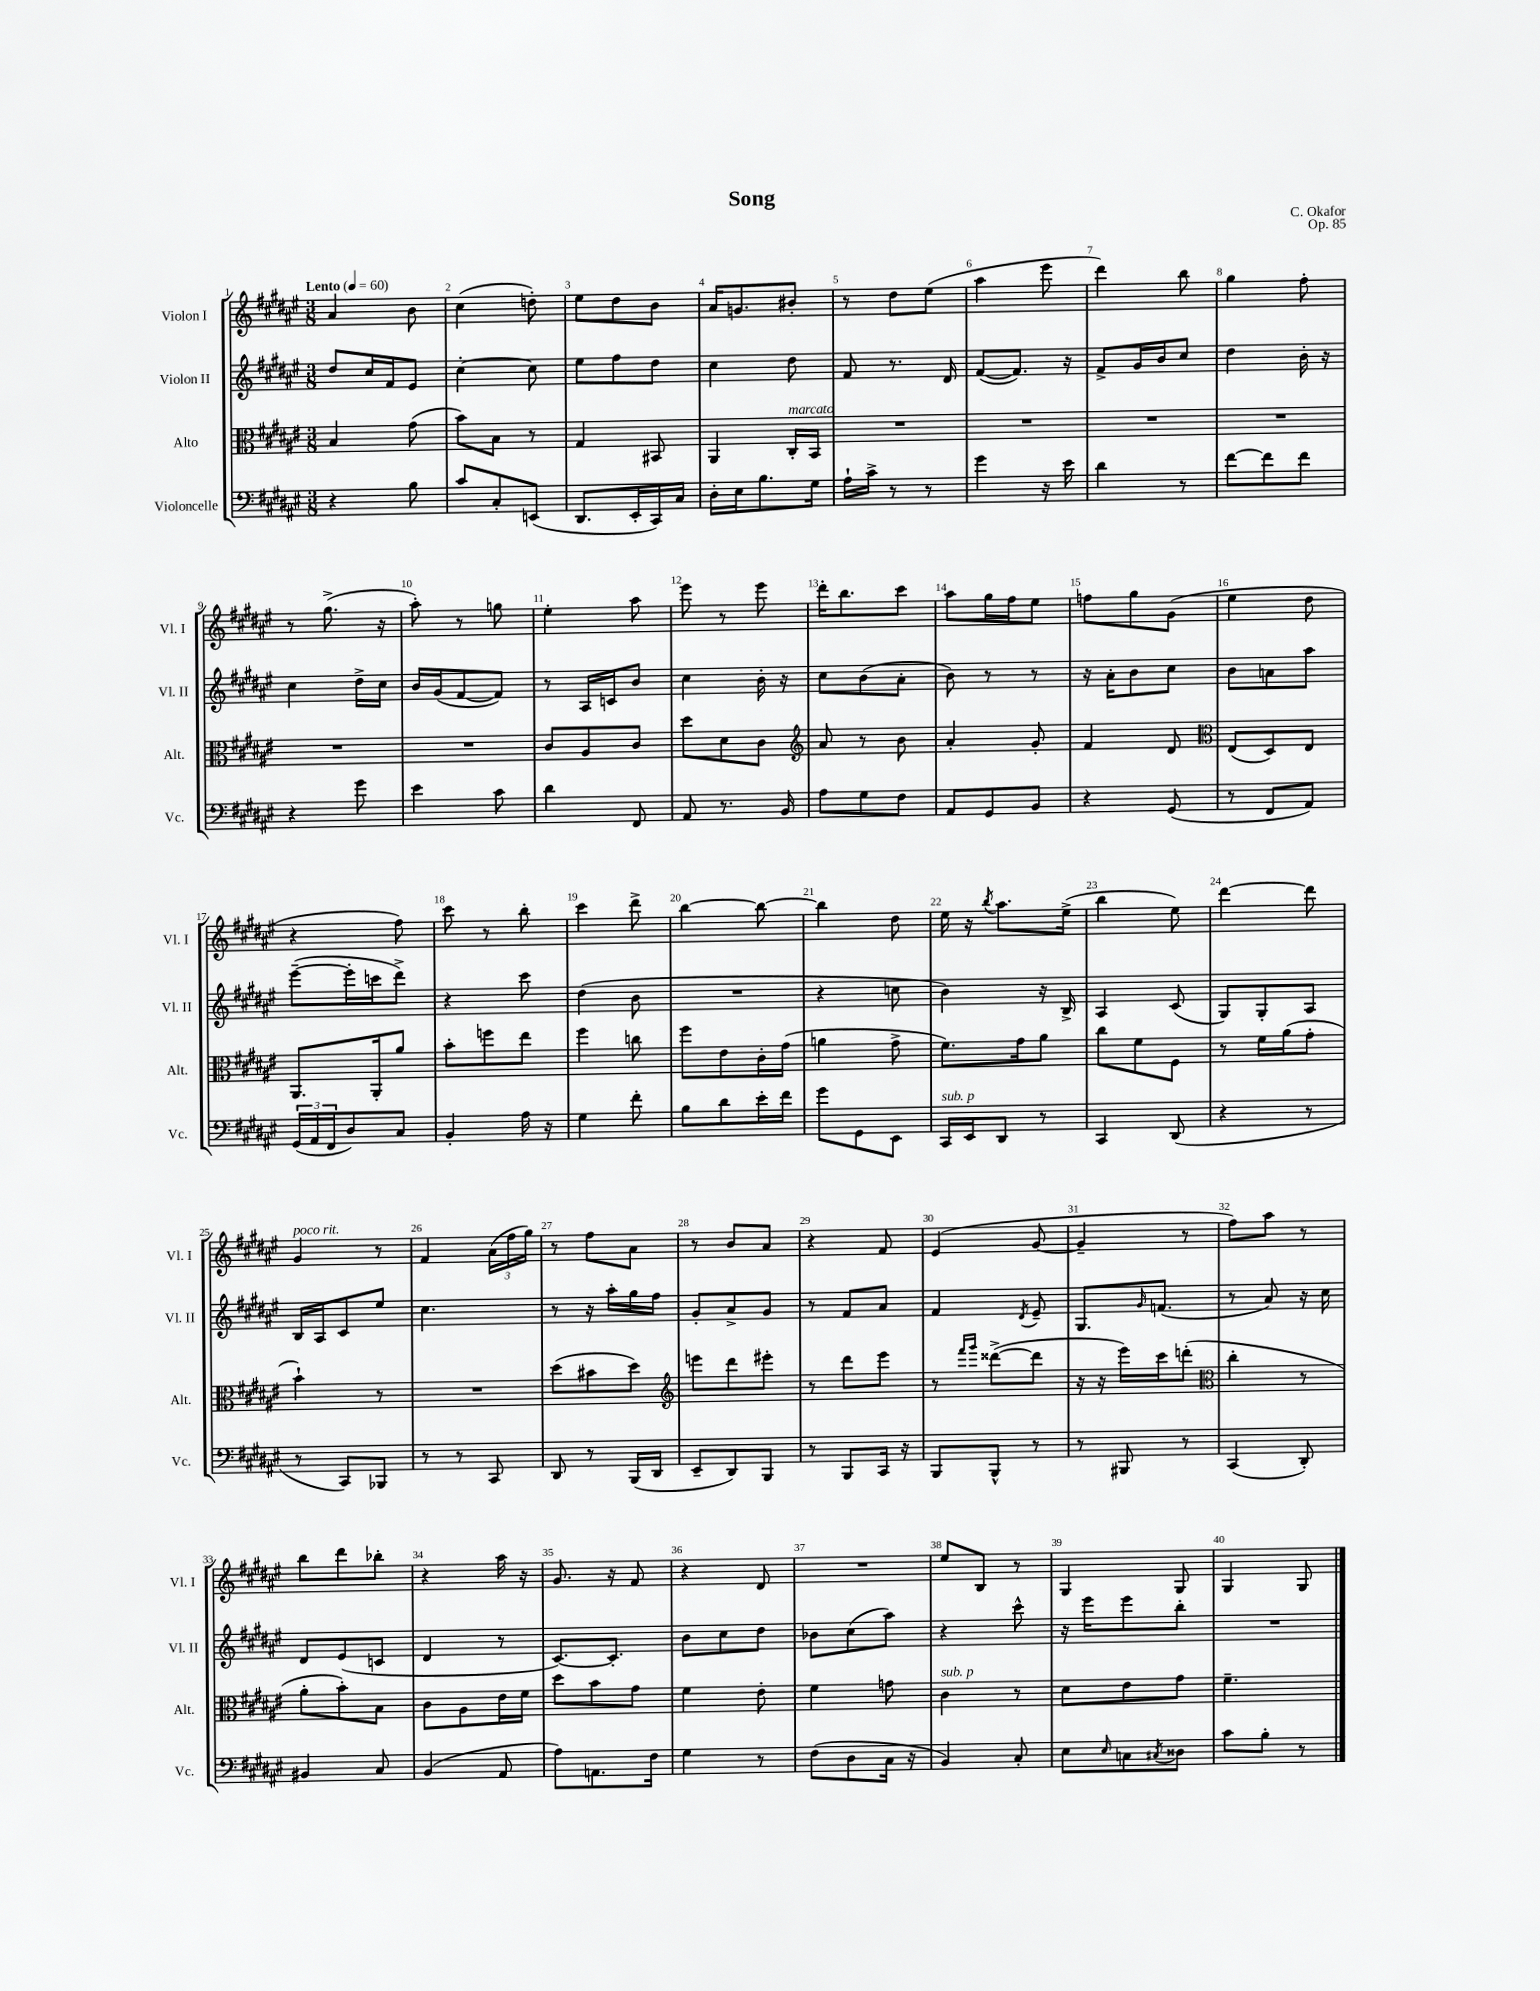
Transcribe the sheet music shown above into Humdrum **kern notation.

**kern	**kern	**kern	**kern
*part4	*part3	*part2	*part1
*staff4	*staff3	*staff2	*staff1
*I"Violoncelle	*I"Alto	*I"Violon II	*I"Violon I
*I'Vc.	*I'Alt.	*I'Vl. II	*I'Vl. I
*clefF4	*clefC3	*clefG2	*clefG2
*k[f#c#g#d#a#e#]	*k[f#c#g#d#a#e#]	*k[f#c#g#d#a#e#]	*k[f#c#g#d#a#e#]
*M3/8	*M3/8	*M3/8	*M3/8
*MM60	*MM60	*MM60	*MM60
=1	=1	=1	=1
!	!	!	!LO:TX:a:B:t=Lento
4r	4B/	8dd#/L	4a#/
.	.	16cc#/L	.
.	.	16f#/J	.
8B\	(8g#\	8e#/J	8b\
=2	=2	=2	=2
8c#/L	8b\L)	[4cc#'\	(4cc#\
8C#'/	8B\J	.	.
(8EEn/J	8r	8cc#\]	8ddn'\)
=3	=3	=3	=3
8.DD#/L	4G#/	8ee#\L	8ee#\L
.	.	8ff#\	8dd#\
16EE#'/L	.	.	.
16CC#/)	8BB#X/	8dd#\J	8b\J
16C#/JJ	.	.	.
=4	=4	=4	=4
16D#'\LL	4AA#/	4cc#\	16a#/KL
16E#\J	.	.	8.gn/
8.B\	.	.	.
!	!LO:TX:a:i:t=marcato	!	!
.	16C#'/LL	8dd#\	8b#X'/J
16G#\Jk	16BB/JJ	.	.
=5	=5	=5	=5
16A#`\LL	4.r	8f#/	8r
16c#^\JJ	.	.	.
8r	.	8.r	8dd#\L
8r	.	.	(8ee#\J
.	.	16d#/	.
=6	=6	=6	=6
4g#\	4.r	([8f#/L	4aa#\
.	.	8.f#/J])	.
16r	.	.	8eee#\
16e#\	.	16r	.
=7	=7	=7	=7
4d#\	4.r	8f#^/L	4ddd#\)
.	.	16g#/L	.
.	.	16b/J	.
8r	.	8cc#/J	8bb\
=8	=8	=8	=8
[8f#\L	4.r	4dd#\	4gg#\
8f#\]	.	.	.
8f#\J	.	16b'\	8ff#'\
.	.	16r	.
!!LO:LB:g=z
=9	=9	=9	=9
4r	4.r	4cc#\	8r
.	.	.	(8.gg#^\
8g#\	.	16dd#^\LL	.
.	.	16cc#\JJ	16r
=10	=10	=10	=10
4e#\	4.r	16b/LL	8aa#'\)
.	.	(16g#/J	.
.	.	[8f#/	8r
8c#\	.	8f#/J])	8ggn\
=11	=11	=11	=11
4d#\	8c#/L	8r	4ee#'\
.	8A#/	16A#/LL	.
.	.	16cn/J	.
8FF#/	8c#/J	8b/J	8aa#\
=12	=12	=12	=12
8AA#/	8dd#\L	4cc#\	8eee#\
8.r	8d#\	.	8r
.	8c#\J	16b'\	8eee#\
16BB/	.	16r	.
=13	=13	=13	=13
*	*clefG2	*	*
8A#\L	8a#/	8cc#\L	16ddd#'\KL
.	.	.	8.bb\
8G#\	8r	(8b\	.
8F#\J	8b\	8a#'\J	8ccc#\J
=14	=14	=14	=14
8AA#/L	4a#'/	8b\)	8aa#\L
8GG#/	.	8r	16gg#\L
.	.	.	16ff#\J
8BB/J	8g#'/	8r	8ee#\J
=15	=15	=15	=15
4r	4f#/	16r	8ffn\L
.	.	16a#'\KL	.
.	.	8b\	8gg#\
(8GG#/	8d#/	8cc#\J	(8g#\J
=16	=16	=16	=16
*	*clefC3	*	*
8r	(8E#/L	8b\L	4ee#\
8FF#/L	8D#/)	8an\	.
8AA#/J)	8E#/J	8aa#\J	8dd#\
!!LO:LB:g=z
=17	=17	=17	=17
(24GG#/LL	8.AA#/L	([8eee#~\L	4r
24AA#/	.	.	.
24FF#/J	.	.	.
8D#/)	.	16eee#'\L]	.
.	16AA#'/k	16cccn\J	.
8C#/J	8a#/J	8ddd#^\J)	8ff#\)
=18	=18	=18	=18
4BB'/	8b'\L	4r	8ccc#\
.	8ffn\	.	8r
16A#\	8ee#\J	8ccc#\	8bb'\
16r	.	.	.
=19	=19	=19	=19
4G#\	4ff#\	(4dd#\	4ccc#\
8f#'\	8ccn\	8b\	8ddd#^\
=20	=20	=20	=20
8B\L	8ff#\L	4.r	[4bb\
8d#\	8e#\	.	.
16e#'\L	16c#'\L	.	8bb\_
16f#\JJ	(16g#\JJ	.	.
=21	=21	=21	=21
8g#\L	4an\	4r	4bb\]
8GG#\	.	.	.
8EE#\J	8g#^\	8ccn\	8dd#\
=22	=22	=22	=22
!LO:TX:a:i:t=sub. p	!	!	!
16CC#/LL	8.f#\L)	4b\)	16ee#\
16EE#/J	.	.	16r
.	.	.	8qbb/
8DD#/J	.	.	8.aa#\L
.	16g#\k	.	.
8r	8a#\J	16r	.
.	.	16B^/	(16ee#^\Jk
=23	=23	=23	=23
4CC#/	8cc#\L	4A#/	4bb\
.	8f#\	.	.
(8DD#/	8F#\J	(8c#/	8ee#\)
=24	=24	=24	=24
4r	8r	8G#/L)	[4ddd#\
.	16f#\LL	8G#'/	.
.	(16a#\J	.	.
8r	8g#'\J	8A#/J	8ddd#\]
!!LO:LB:g=z
=25	=25	=25	=25
!	!	!	!LO:TX:a:i:t=poco rit.
8r	4b`\)	16B/LL	4g#/
.	.	16A#/J	.
8CC#/L)	.	8c#/	.
8BBB-X/J	8r	8ee#/J	8r
=26	=26	=26	=26
8r	4.r	4.cc#\	4f#/
8r	.	.	.
8CC#/	.	.	(24a#\LL
.	.	.	24ff#\
.	.	.	24gg#\JJ)
=27	=27	=27	=27
8DD#/	(8dd#\L	8r	8r
8r	8b#X\	16r	8ff#\L
.	.	16aa#'\LL	.
(16BBB/LL	8dd#\J)	16gg#\	8a#\J
16DD#/JJ	.	16ff#\JJ	.
=28	=28	=28	=28
*	*clefG2	*	*
8EE#~/L	8eeen\L	8g#'/L	8r
8DD#/)	8ddd#\	8a#^/	8b/L
8BBB/J	8eee#X'\J	8g#/J	8a#/J
=29	=29	=29	=29
8r	8r	8r	4r
8BBB/L	8ddd#\L	8f#/L	.
16CC#/Jk	8eee#\J	8a#/J	8f#/
16r	.	.	.
=30	=30	=30	=30
8BBB/L	8r	4f#/	(4e#/
.	16qqfff#/LL	.	.
.	16qqggg#/JJ	.	.
8BBB^^/J	([8ddd##X^\L	.	.
.	.	8qd#/	.
8r	8ddd##\J]	8e#~/	[8g#/
=31	=31	=31	=31
8r	16r	8.G#/L	4g#~/]
.	16r	.	.
8BBB#X/	16eee#\LL)	.	.
.	.	16qqg#/	.
.	16ccc#\J	(8.fn/J	.
8r	(8dddn'\J	.	8r
=32	=32	=32	=32
*	*clefC3	*	*
(4CC#/	4cc#'\	8r	8ff#\L)
.	.	8a#/)	8aa#\J
8DD#'/)	8r	16r	8r
.	.	16cc#\	.
!!LO:LB:g=z
=33	=33	=33	=33
4BB#X/	8a#'\L	8d#/L	8bb\L
.	8b'\)	(8e#/	8ddd#\
8C#/	8B\J	8cn/J	8bb-X'\J
=34	=34	=34	=34
(4BB/	8c#\L	4d#/	4r
.	8A#\	.	.
8AA#/	16e#\L	8r	16aa#\
.	16f#\JJ	.	16r
=35	=35	=35	=35
8A#\L)	8dd#\L	[8.c#/L)	8.g#/
8.AAn\	8b\	.	.
.	.	8.c#'/J]	16r
.	8g#\J	.	8f#/
16F#\Jk	.	.	.
=36	=36	=36	=36
4G#\	4f#\	8b\L	4r
.	.	8cc#\	.
8r	8e#'\	8dd#\J	8d#/
=37	=37	=37	=37
(8F#\L	4f#\	8b-X\L	4.r
8D#\	.	(8cc#\	.
16C#\Jk	8gn\	8aa#\J)	.
16r	.	.	.
=38	=38	=38	=38
!	!LO:TX:a:i:t=sub. p	!	!
4BB/)	4c#\	4r	8ee#/L
.	.	.	8B/J
8C#'/	8r	8ccc#^^\	8r
=39	=39	=39	=39
8E#\L	8d#\L	16r	4G#/
.	.	16eee#\KL	.
16qqE#/	.	.	.
8Cn\	8e#\	8eee#\	.
8qC#X/	.	.	.
8D##X\J	8g#\J	8bb'\J	8G#/
=40	=40	=40	=40
8c#\L	4.f#~\	4.r	4G#/
8B'\J	.	.	.
8r	.	.	8G#/
==	==	==	==
*-	*-	*-	*-
